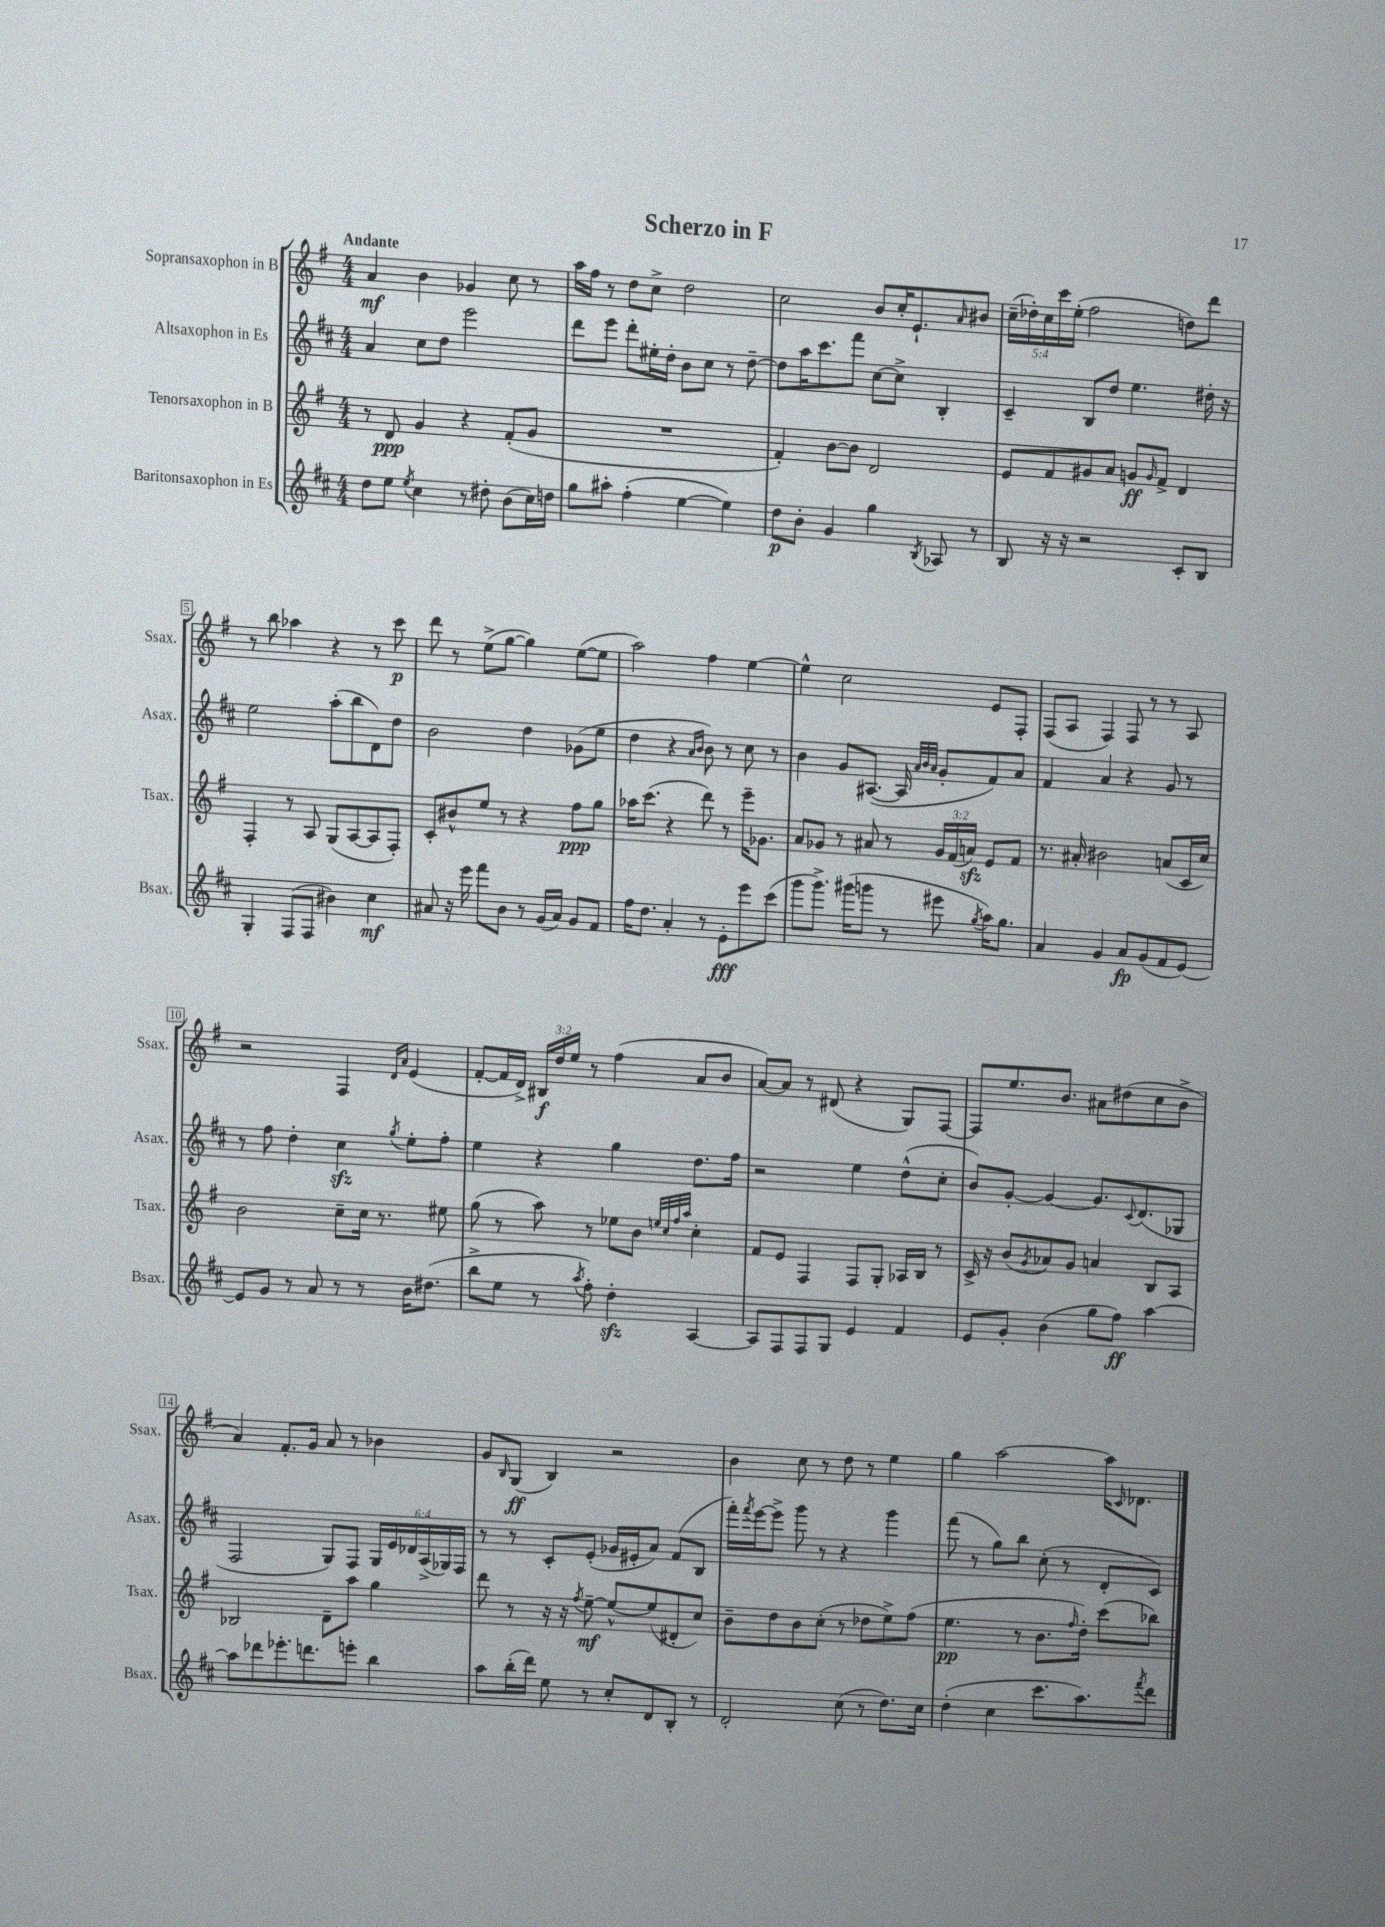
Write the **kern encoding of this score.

**kern	**kern	**kern	**kern
*staff4	*staff3	*staff2	*staff1
*clefG2	*clefG2	*clefG2	*clefG2
*k[f#c#]	*k[f#]	*k[f#c#]	*k[f#]
*M4/4	*M4/4	*M4/4	*M4/4
8dd	8r	4a	4a
8ee	8d	.	.
8qee	.	.	.
4cc#	4g	8cc#	4b
.	.	8dd	.
8r	4r	2eee	4g-
8dd#'	.	.	.
(8b	(8f#'	.	8cc
16cc#)	8g	.	8r
16dd	.	.	.
=	=	=	=
8gg	1r	8ddd	16aa
.	.	.	16ff#
8aa#'	.	8eee	8r
(4ff#'	.	8ddd'	8dd
.	.	16ee#'	8cc^
.	.	16dd'	.
[4ee	.	8b	2dd
.	.	8cc#	.
4ee])	.	8r	.
.	.	[8dd~	.
=	=	=	=
8dd	4f#')	8dd]	2cc
8b'	.	16aa	.
.	.	8.ccc#	.
4g	[8b	.	.
.	8b]	8fff#	.
4gg	2d	[8cc#	8b
.	.	8cc#^]	16cc'
.	.	.	8.e`
8qB	.	.	.
8A-	.	4B'	.
.	.	.	16qqa
8r	.	.	8b#
=	=	=	=
8B	8e	4c#~	(20cc~
.	.	.	20dd-')
.	.	.	20cc
16r	8f#	.	.
.	.	.	20ccc
16r	.	.	.
.	.	.	(20ee'
2r	8g#	8B	2ff#
.	8a	8dd	.
.	8g	4.ee	.
.	16qqg	.	.
.	8f#^	.	.
8c#'	4d	.	8dd)
8B	.	16dd#'	8ddd
.	.	16r	.
=	=	=	=
4G'	4F#'	2ee	8r
.	.	.	8bb
(8F#	8r	.	4aa-
8F#	8A	.	.
4b#)	(8G	(8aa'	4r
.	[8A	8bb	.
4cc#	8A]	8d)	8r
.	8F#')	8dd	8ccc
=	=	=	=
8a#	8c'	2b	8ddd
16r	8b#^^	.	8r
16eee	.	.	.
8fff#	8ee	.	(8ee^
8b	8r	.	[8gg
8r	4r	4dd	4gg])
(16g	.	.	.
16a#)	.	.	.
8g	8ff#	(8g-	([8ee
8f#	8gg	8ee	8ee]
=	=	=	=
16ff#	16aa-	4dd	2aa)
8.dd	(8.ccc	.	.
4a'	4r	4r	.
.	.	16qqa	.
.	.	16qqb	.
8r	8ddd)	8b)	4ff#
8e'	8r	8r	.
8eee	16eee~	8cc#	[4ee
.	8.g-	.	.
(8ccc#	.	8r	.
=	=	=	=
8ggg	8a	4b	4ee^^]
8.ggg^)	8g-	.	.
.	8r	8g	2cc
(16ggg#	.	.	.
8ggg	8a#	([8.A#	.
8r	8r	.	.
.	.	16A#]	.
.	.	32qqa	.
.	.	32qqb	.
.	.	32qqa	.
8eee#	24g-	8g'	.
.	(24f#	.	.
.	24a)	.	.
8qgg	.	.	.
16aa)	8e	8f#)	8e
8.gg	.	.	.
.	8f#	8a	8F#'
=	=	=	=
4a	8.r	4f#	(8F#
.	.	.	8A
.	16a#'	.	.
4g	2b#	4a	4F#)
8a	.	4r	8F#
(8g	.	.	8r
8f#	(8a	8g	8r
[8e)	16c	8r	8A
.	16cc)	.	.
=	=	=	=
8e]	2b	8r	2r
8g	.	8ff#	.
8r	.	4dd'	.
8a	.	.	.
8r	8cc~	4cc#	4F#
8r	16cc	.	.
.	8.r	.	.
.	.	.	16qqd
.	.	8qgg	16qqa
16b	.	8ee'	(4e
(8.dd#	.	.	.
.	8ee#	8ff#'	.
=	=	=	=
8bb^	(8gg	4ee	[8f#'
8ee	8r	.	16f#]
.	.	.	16d^)
8r	8aa)	4r	24B#
.	.	.	24dd
.	.	.	24ee
8qaa	.	.	.
8ff#')	8r	.	8r
4dd'	8ee-	4gg	(4ff#
.	8b	.	.
.	32qqee	.	.
.	32qqcc	.	.
.	32qqff#	.	.
.	32qqaa	.	.
[4A	4cc'	8.dd	8a
.	.	.	8b
.	.	16ff#	.
=	=	=	=
8A]	8f#	2r	[8a)
8F#	8e	.	8a]
8F#	4F#	.	8r
8G	.	.	(8d#
4e	8F#	4ee	4r
.	8G'	.	.
4f#	16A-	(8dd^^	8G)
.	16B	.	.
.	8r	8cc#'	[8F#
=	=	=	=
8e	16c^	8b)	8F#]
.	16r	.	.
8g'	(8b	[8g'	8.ee
.	8qg	.	.
(4b	8a-)	4g_	.
.	.	.	8.b
.	8g	.	.
8gg	4a	8.g]	8a#
8ff#)	.	.	(8dd#
.	.	8qqc#	.
.	.	(8.d	.
[4aa	8B	.	8cc
.	8A	8G-	8b^
=	=	=	=
8aa]	2B-	2F#	4a)
8ddd-	.	.	.
8.eee-'	.	.	8.f#'
8.ddd	.	.	16g
.	8d~	8G)	8a
8eee'	8aa	8F#	8r
4bb	4gg	24G	4b-
.	.	24e	.
.	.	24d-	.
.	.	(24A^	.
.	.	24G-)	.
.	.	24F#	.
=	=	=	=
8aa	8ddd	8r	8g
.	.	.	16qqB
(16bb'	8r	8r	(8G
16ddd)	.	.	.
8ee	16r	8c#'	4B)
.	16r	.	.
.	8qff#	.	.
8r	[8ee~	(8e'	.
8cc#'	8ee^^_	16g-	2r
.	.	16e#'	.
8d	(8ee]	8a)	.
8B'	8d#'	(8f#	.
8r	8cc)	8B	.
=	=	=	=
2d'	8b~	16fff#')	4b
.	.	8qfff#	.
.	.	[16eee	.
.	8dd	8eee^]	.
.	8b	8ggg	8cc
.	(8cc'	8r	8r
(8cc#	8r	4r	8dd
8r	8dd-	.	8r
8.dd)	8ee^)	4ggg	4ee
.	(8ff#	.	.
16cc#	.	.	.
=	=	=	=
(4dd'	4.ee	(8fff#	4gg
.	.	8r	.
4cc#	.	8gg)	[2aa
.	8r	8bb	.
8.ccc#	8.b	(8cc#'	.
.	.	8r	.
.	16qqff#	.	.
8.aa)	16dd')	.	.
.	(8ccc	8d'	16aa]
.	.	.	16qqc
.	.	.	8.d-
8qfff#	.	.	.
8ddd	8bb-)	8c#)	.
==	==	==	==
*-	*-	*-	*-
